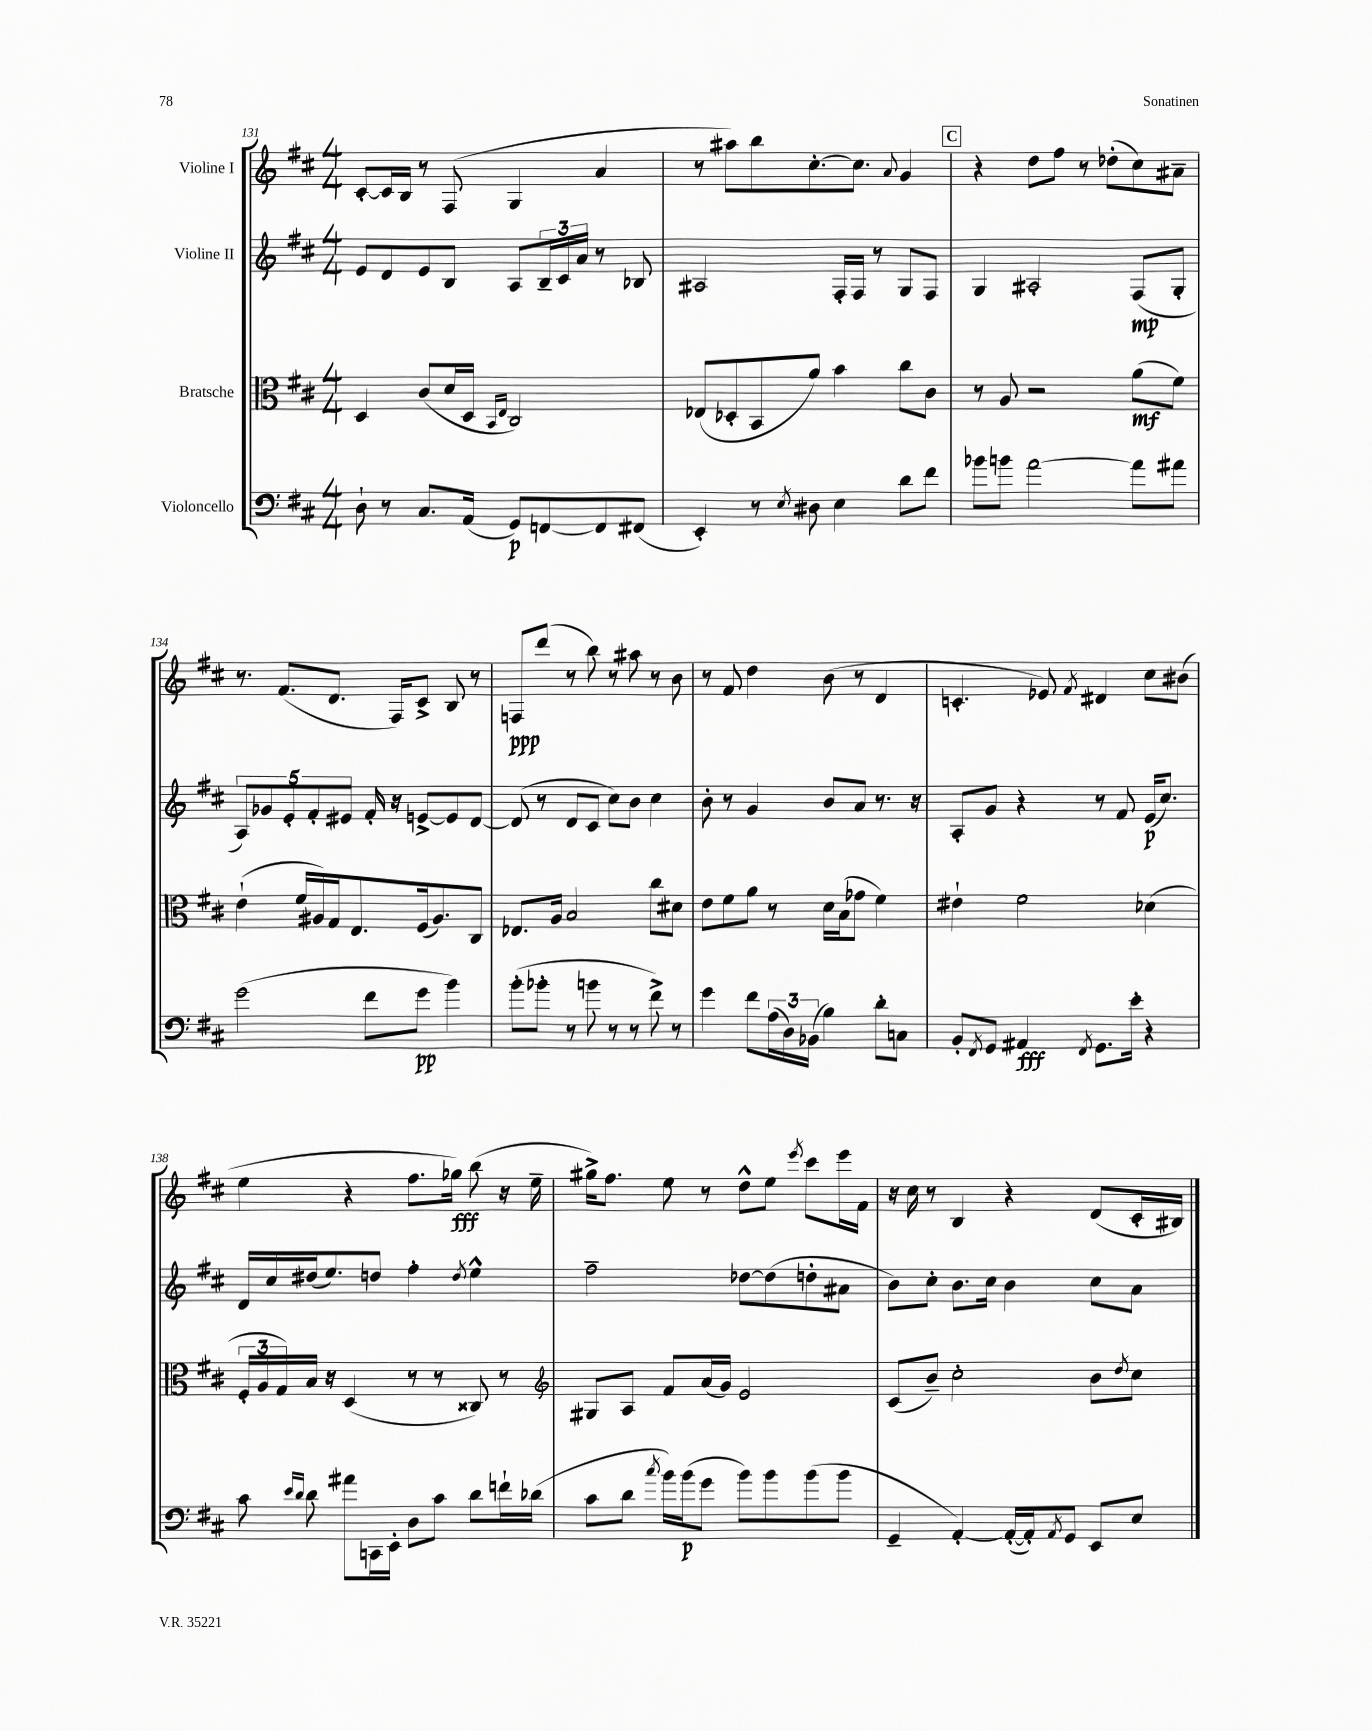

**kern	**kern	**kern	**kern
*staff4	*staff3	*staff2	*staff1
*clefF4	*clefC3	*clefG2	*clefG2
*k[f#c#]	*k[f#c#]	*k[f#c#]	*k[f#c#]
*M4/4	*M4/4	*M4/4	*M4/4
8D`	4D	8e	[8c#'
8r	.	8d	16c#]
.	.	.	16B
8.C#	(8c#	8e	8r
.	16d	8B	(8F#
(16AA	16D	.	.
.	16qqBB	.	.
.	16qqE	.	.
8GG)	2C#)	8A	4G
[8FF	.	24B~	.
.	.	24c#	.
.	.	24a	.
8FF]	.	8r	4a
(8FF#	.	8B-	.
=	=	=	=
4EE')	(8E-	2A#	8r
.	8D-'	.	8aa#)
8r	8BB	.	8bb
8qE	.	.	.
8D#	8a)	.	[8.cc#'
4E	4b	16F#'	.
.	.	16F#	8.cc#]
.	.	8r	.
.	.	.	8qqa
8d	8cc#	8G	4g
8f#	8c#	8F#	.
=	=	=	=
8b-	8r	4G	4r
8b	8A	.	.
[2a	2r	2A#'	8dd
.	.	.	8ff#
.	.	.	8r
.	.	.	(8dd-'
8a]	(8a	(8F#	8cc#)
8a#	8f#)	8G'	8a#~
=	=	=	=
(2g	(4e`	10A)	8.r
.	.	10g-	.
.	.	.	(8.f#
.	.	10e'	.
.	16f#	.	.
.	.	10f#'	.
.	16A#)	.	.
.	16G	.	8.d
.	.	10e#	.
.	8.E	.	.
8f#	.	16f#'	.
.	.	16r	16F#)
8g	(16F#	[8e^	8c#^
.	8.A#)	.	.
4b)	.	8e]	8B
.	8C#	[8d	8r
=	=	=	=
(8b'	8.E-	(8d]	8F
8b-'	.	8r	(8ddd
.	16A	.	.
8r	2B	8d	8r
8b	.	8c#	8bb)
8r	.	8cc#)	8r
8r	.	8b	8aa#
8f#^)	8cc#	4cc#	8r
8r	8d#	.	8b
=	=	=	=
4g	8e	8b'	8r
.	8f#	8r	8f#
8f#	8a	4g	4dd
(24A	8r	.	.
24D)	.	.	.
(24BB-	.	.	.
4B)	16d	8b	(8b
.	(16B	.	.
.	8g-	8a	8r
8d'	4f#)	8.r	4d
8C	.	.	.
.	.	16r	.
=	=	=	=
8BB'	4e#`	8A'	4.c'
8qFF#	.	.	.
8GG	.	8g	.
4AA#	2f#	4r	.
.	.	.	8e-)
8qFF#	.	.	8qf#
8.GG	.	8r	4d#
.	.	8f#	.
16e'	.	.	.
4r	(4d-	(16e	8cc#
.	.	8.cc#)	.
.	.	.	(8b#
=	=	=	=
8c#	24F#'	16d	4ee
.	24A	.	.
.	.	16cc#	.
.	24G)	.	.
16qqe	.	.	.
16qqd	.	.	.
8d	16B	(16dd#	.
.	16r	8.ee)	.
8a#	(4D	.	4r
16CC	.	8dd	.
16EE'	.	.	.
8D	8r	4ff#'	8.ff#
8c#	8r	.	.
.	.	.	16gg-)
.	.	8qdd	.
8d	8C##)	4ee^^	(8bb
16f`	8r	.	16r
(16d-	.	.	16ee~
=	=	=	=
*	*clefG2	*	*
8c#	8G#	2ff#~	16gg#^)
.	.	.	8.ff#
8d	8A	.	.
8qcc#	.	.	.
16b)	8f#	.	8ee
(16b	.	.	.
8g	(16a	.	8r
.	16g)	.	.
8b)	2e	[8dd-	8dd^^
8b	.	(8dd-]	8ee
.	.	.	8qeee
(8b	.	8dd'	8ccc#
8b	.	8a#	16eee
.	.	.	16f#
=	=	=	=
4GG~	(8c#	8b)	16r
.	.	.	16cc#
.	8b~)	8cc#'	8r
[4AA')	2cc#'	8.b	4B
.	.	16cc#	.
(16AA'_	.	4b	4r
16AA'])	.	.	.
8qAA	.	.	.
8GG	.	.	.
8EE	8b	8cc#	(8d
.	8qdd	.	.
8E	8cc#	8a	16c#'
.	.	.	16B#)
==	==	==	==
*-	*-	*-	*-
